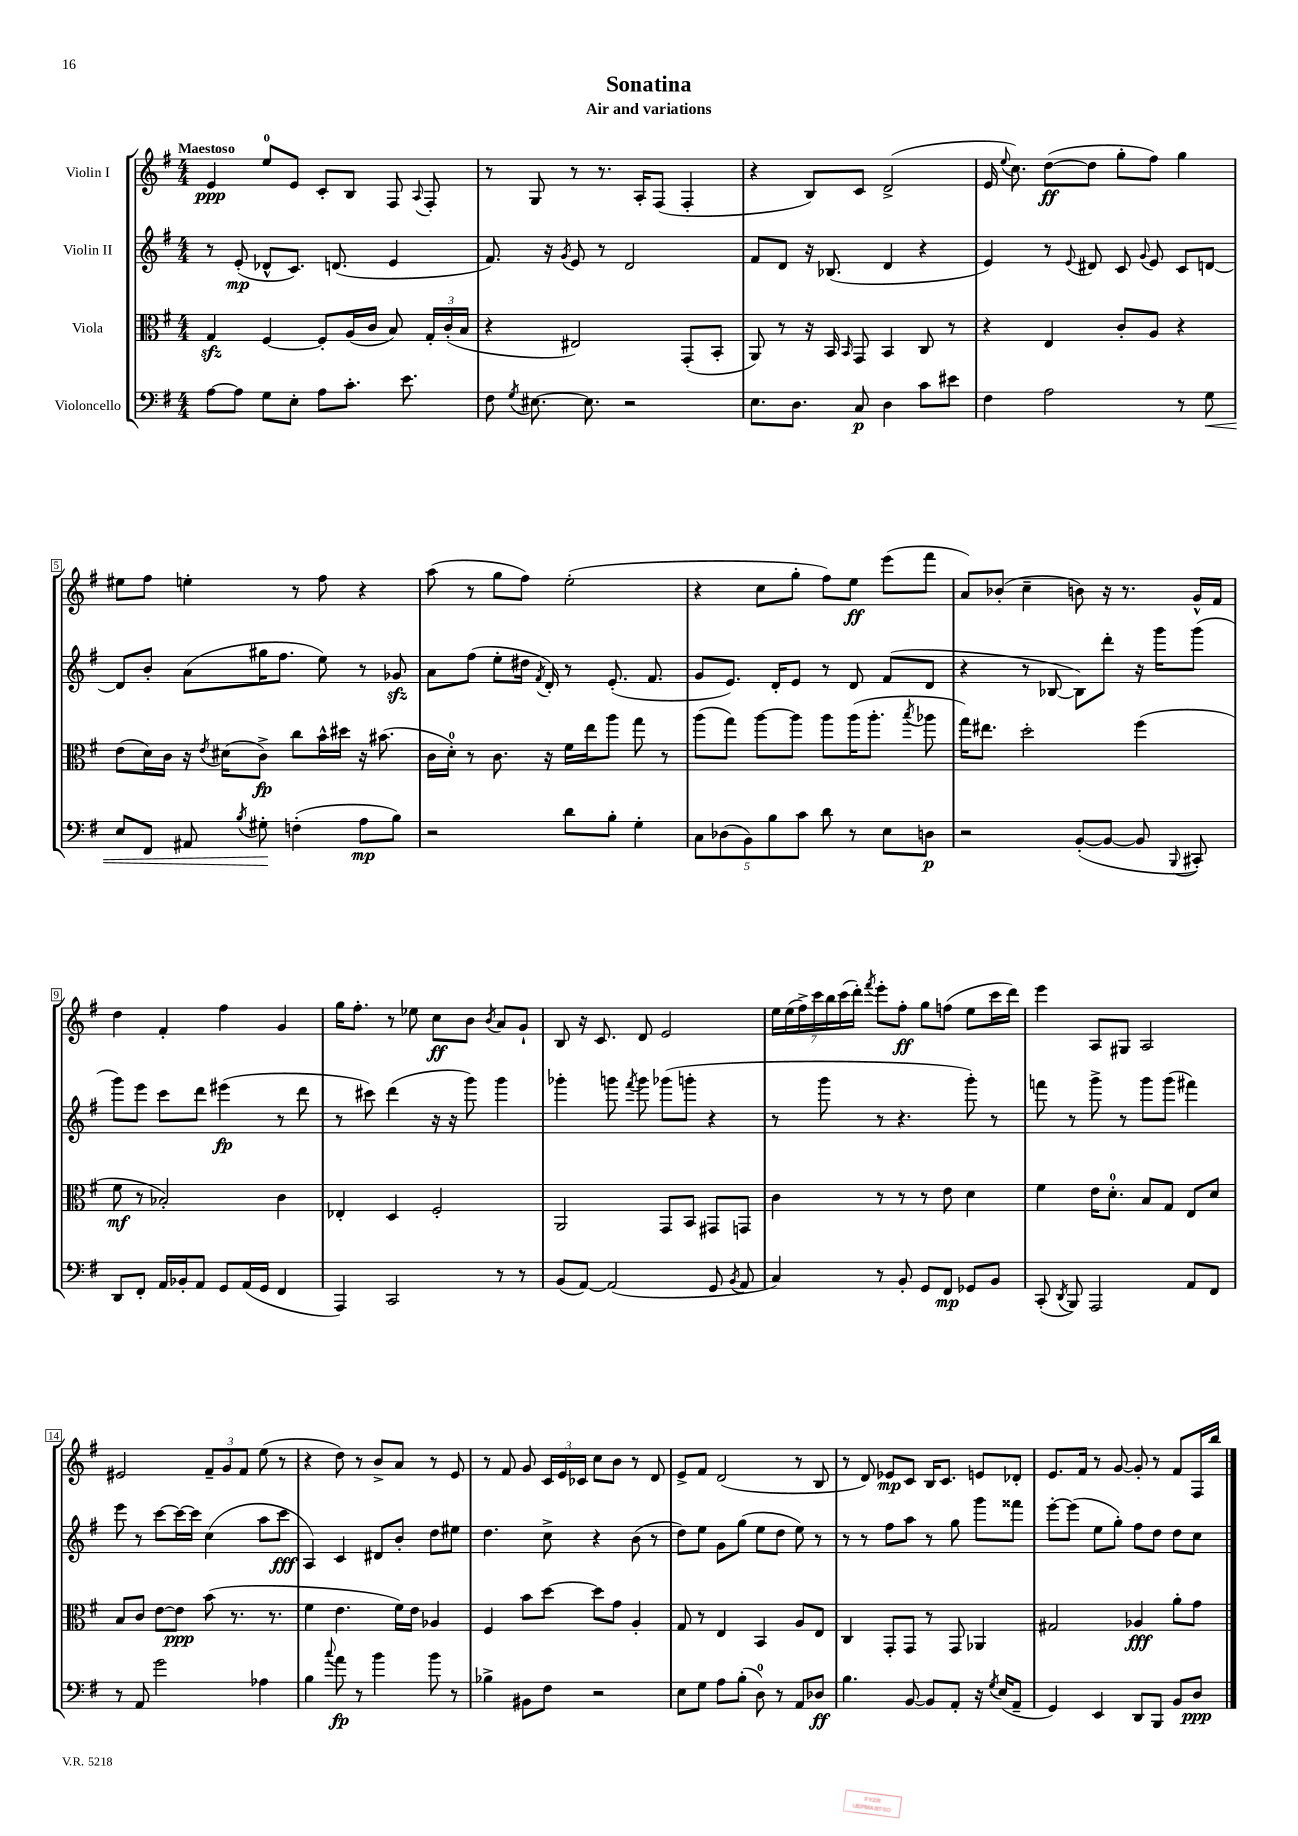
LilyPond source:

\header { title = "Sonatina" subtitle = "Air and variations" }
<<
\new StaffGroup <<
\new Staff = "s0" \with { instrumentName = "Violin I" } {
    \clef treble \key g \major \numericTimeSignature \time 4/4 \tempo "Maestoso"
    \autoBeamOff e'4\ppp e''8[-0 e'8] c'8[-. b8] fis8 \appoggiatura { a8 } fis8-. |
    r8 g8 r8 r8. a16[-. fis8]( fis4-. |
    r4 b8[) c'8] d'2->( |
    e'16 \appoggiatura { e''8 } c''8.) d''8[~\ff( d''8] g''8[-. fis''8]) g''4 |
    eis''8[ fis''8] e''4-. r8 fis''8 r4 |
    a''8( r8 g''8[ fis''8]) e''2-.( |
    r4 c''8[ g''8]-. fis''8[) e''8]\ff e'''8[( fis'''8] |
    a'8[) bes'8]-.( c''4-- b'8) r16 r8. g'16[-^ fis'16] |
    d''4 fis'4-. fis''4 g'4 |
    g''16[ fis''8.]-. r8 ees''8 c''8[\ff b'8] \acciaccatura { b'8 } a'8[ g'8]-! |
    b8 r16 c'8. d'8 e'2 |
    \tuplet 7/4 { e''16[ e''16( fis''16->) c'''16 b''16 c'''16( d'''16]-.) } \acciaccatura { fis'''8 } e'''8[-. fis''8]-.\ff g''8[ f''8]( e''8[ c'''16 d'''16]) |
    e'''4 a8[ gis8] a2 |
    eis'2 \tuplet 3/2 { fis'8[-- g'8 fis'8] } e''8( r8 |
    r4 d''8) r8 b'8[-> a'8] r8 e'8 |
    r8 fis'8 g'8 \tuplet 3/2 { c'16[ e'16 ces'16] } c''8[ b'8] r8 d'8 |
    e'8[-> fis'8] d'2( r8 b8 |
    r8 d'8) ees'8[\mp c'8] b16[ c'8.] e'8[ des'8]-. |
    e'8.[ fis'16] r8 g'8~ g'8-. r8 fis'8[ fis16 b''16] \bar "|." |
}
\new Staff = "s1" \with { instrumentName = "Violin II" } {
    \clef treble \key g \major \numericTimeSignature \time 4/4
    \autoBeamOff r8 e'8-.\mp( des'8[-^ c'8.]) d'8.( e'4 |
    fis'8.) r16 \acciaccatura { g'8 } e'8 r8 d'2 |
    fis'8[ d'8] r16 bes8.( d'4 r4 |
    e'4) r8 \appoggiatura { e'8 } dis'8 c'8 \appoggiatura { g'8 } e'8 c'8[ d'8]~ |
    d'8[ b'8]-. a'8[( gis''16 fis''8.] e''8) r8 ges'8\sfz |
    a'8[ fis''8]( e''8[-. dis''16] \acciaccatura { fis'8 } d'16-.) r8 e'8.-.( fis'8. |
    g'8[ e'8.]) d'16[-. e'8] r8 d'8 fis'8[( d'8] |
    r4 r8 bes8~ bes8[) d'''8]-. r16 g'''16[ g'''8]( |
    g'''8[) e'''8] c'''8[ d'''8] eis'''4\fp( r8 d'''8 |
    r8 cis'''8) d'''4( r16 r16 g'''8) g'''4 |
    ges'''4-. g'''8 \acciaccatura { fis'''8 } g'''8 ges'''8[( g'''8]-. r4 |
    r8 g'''8 r8 r4. g'''8-.) r8 |
    f'''8 r8 g'''8-> r8 g'''8[ g'''8]( fis'''4) |
    e'''8 r8 c'''8[~ c'''16~ c'''16] c''4( a''8[ c'''8]\fff |
    a4) c'4 dis'8[ b'8]-. d''8[ eis''8] |
    d''4. c''8-> r4 b'8( r8 |
    d''8[) e''8] g'8[ g''8]( e''8[ d''8] e''8) r8 |
    r8 r8 fis''8[ a''8] r8 g''8 g'''8[ fisis'''8] |
    e'''8[~-. e'''8]( e''8[ g''8]-.) fis''8[ d''8] d''8[ c''8] \bar "|." |
}
\new Staff = "s2" \with { instrumentName = "Viola" } {
    \clef alto \key g \major \numericTimeSignature \time 4/4
    \autoBeamOff g4\sfz fis4~ fis8[-. a16( c'16] b8) \tuplet 3/2 { g16[-. c'16-.( b16] } |
    r4 eis2) g,8[-.( b,8]-. |
    a,8) r8 r16 b,16 \grace { b,16 } g,8 b,4 c8 r8 |
    r4 e4 c'8[-. a8] r4 |
    e'8[( d'16) c'16] r16 \acciaccatura { e'8 } dis'16[( c'8]->\fp) c''8[ b'16-^ dis''16] r16 bis'8.( |
    c'16[ d'16]-0-.) r8 c'8. r16 fis'16[ e''16 a''8] g''8 r8 |
    a''8[( g''8]) a''8[~ a''8] a''8[ a''16( a''8.]-. \acciaccatura { b''8 } aes''8 |
    g''16[) eis''8.] d''2-. fis''4( |
    fis'8\mf r8 bes2-.) c'4 |
    ees4-. d4 fis2-. |
    a,2 g,8[ b,8] gis,8[ g,8] |
    c'4 r8 r8 r8 e'8 d'4 |
    fis'4 e'16[ d'8.]-0-. b8[ g8] e8[ d'8] |
    b8[ c'8] e'8[~ e'8]\ppp b'8( r8. r8. |
    fis'4 e'4. fis'16[) e'16] aes4 |
    fis4 b'8[ d''8]~ d''8[ g'8] a4-. |
    g8 r8 e4 b,4 a8[ e8] |
    c4 g,8[-. g,8] r8 g,8 aes,4 |
    gis2 aes4\fff a'8[-. g'8] \bar "|." |
}
\new Staff = "s3" \with { instrumentName = "Violoncello" } {
    \clef bass \key g \major \numericTimeSignature \time 4/4
    \autoBeamOff a8[~ a8] g8[ e8]-. a8[ c'8.]-. e'8. |
    fis8 \acciaccatura { g8 } eis8.~ eis8. r2 |
    e8.[ d8.] c8\p d4 c'8[ eis'8] |
    fis4 a2 r8 g8\< |
    e8[ fis,8] ais,8 \acciaccatura { b8 } gis8-.\! f4-.( a8[\mp b8]) |
    r2 d'8[ b8]-. g4-. |
    \tuplet 5/4 { c8[ des8( b,8) b8 c'8] } d'8 r8 e8[ d8]\p |
    r2 b,8[~-.( b,8]~ b,8 \appoggiatura { b,,8 } cis,8-.) |
    d,8[ fis,8]-. a,16[ bes,16-. a,8] g,8[ a,16( g,16] fis,4 |
    a,,4) c,2 r8 r8 |
    b,8[( a,8]~) a,2( g,8 \acciaccatura { b,8 } a,8 |
    c4) r8 b,8-. g,8[ fis,8]\mp ges,8[ b,8] |
    c,8-.( \acciaccatura { d,8 } b,,8) a,,2 a,8[ fis,8] |
    r8 a,8 g'2 aes4 |
    b4 \appoggiatura { c''8 } a'8\fp r8 b'4 b'8 r8 |
    bes4-> bis,8[ fis8] r2 |
    e8[ g8] a8[ b8]-.( d8-0) r8 a,8[ des8]\ff |
    b4. b,8~ b,8[ a,8]-. r16 \acciaccatura { g8 } e16[( a,8]-- |
    g,4) e,4 d,8[ b,,8] b,8[ d8]\ppp \bar "|." |
}
>>
>>
\layout { \context { \Score \override BarNumber.stencil = #(make-stencil-boxer 0.1 0.3 ly:text-interface::print) } }
